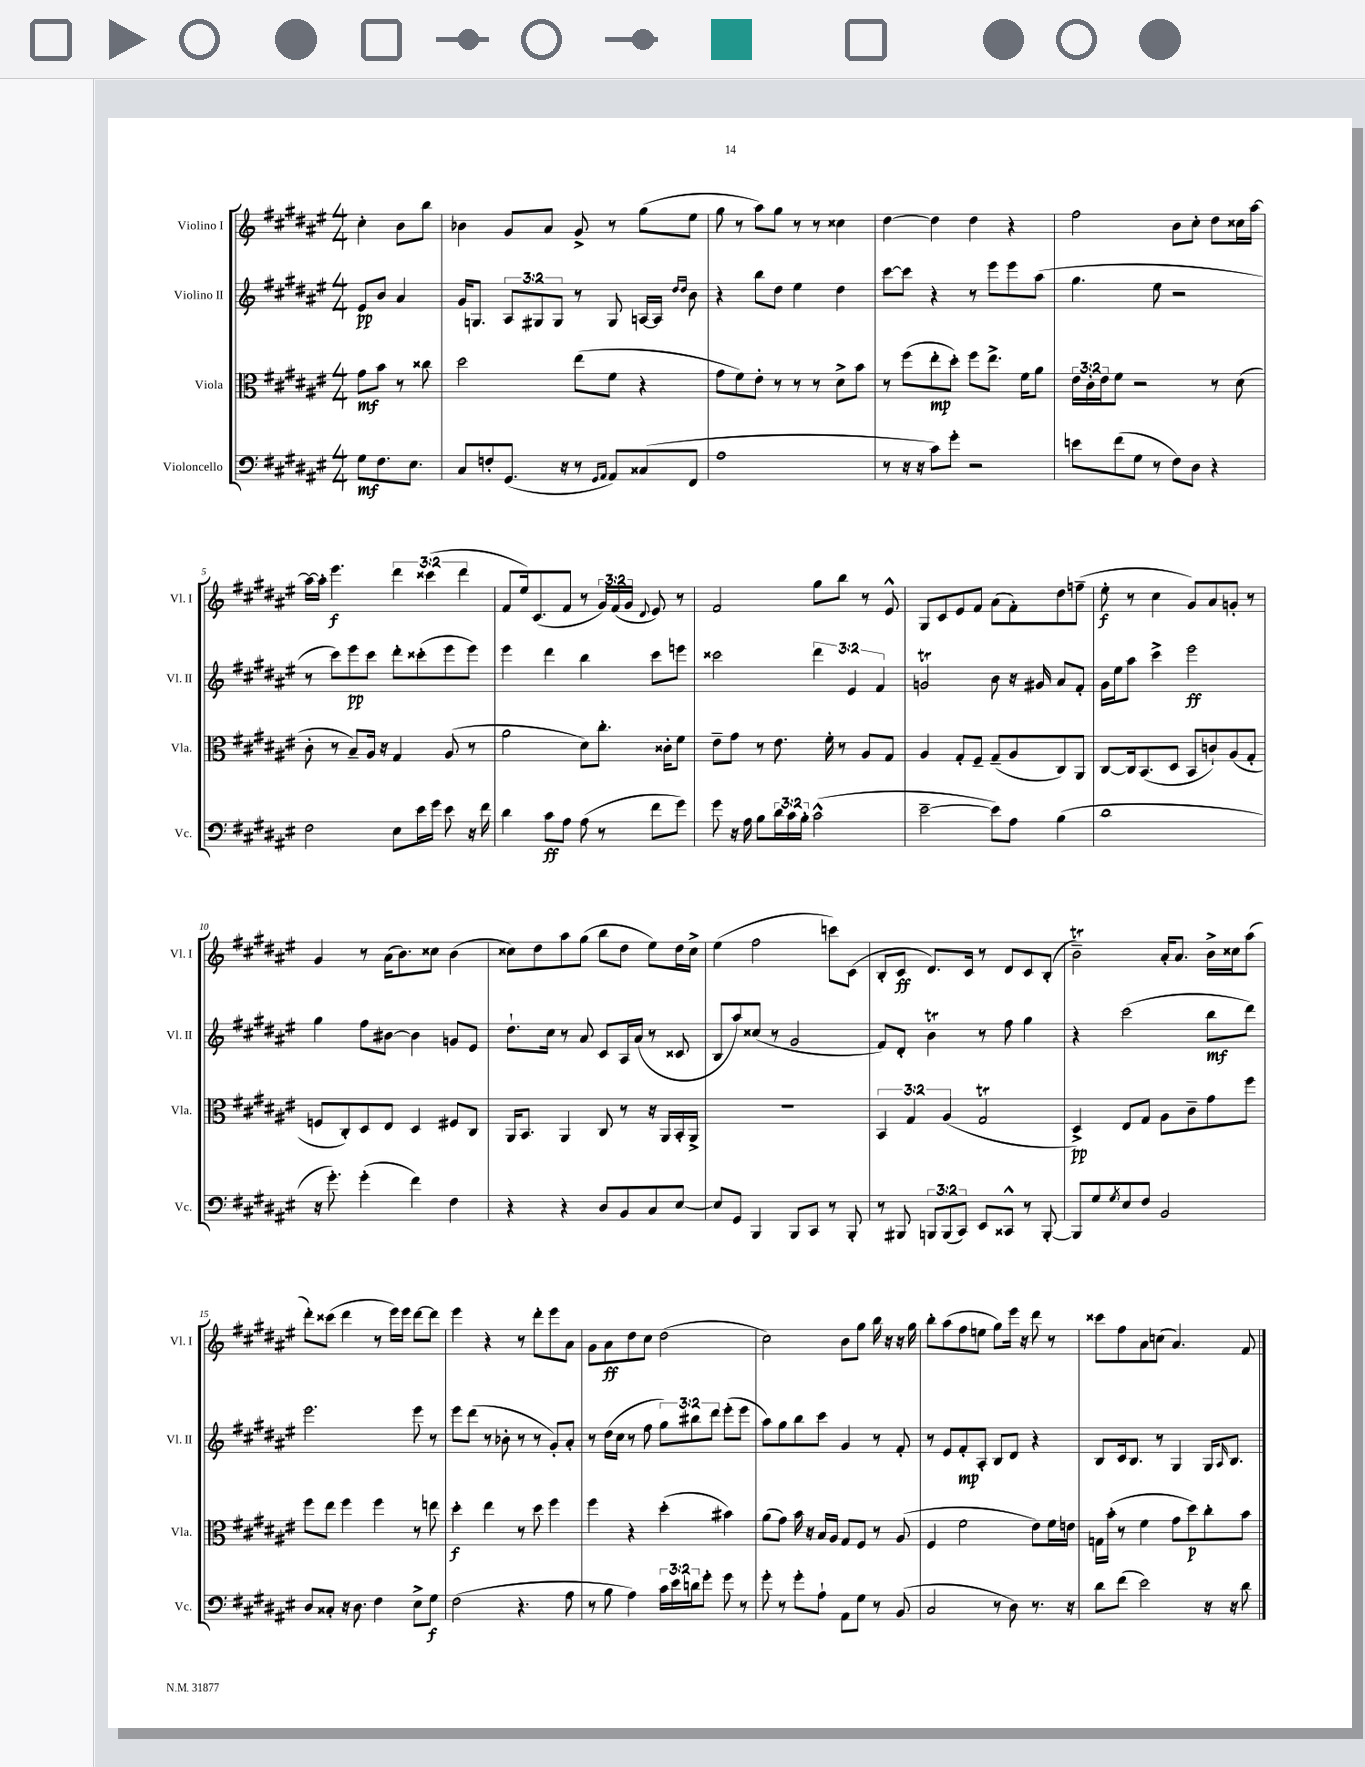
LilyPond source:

<<
\new StaffGroup <<
\new Staff = "s0" \with { instrumentName = "Violino I" shortInstrumentName = "Vl. I" } {
    \clef treble \key fis \major \numericTimeSignature \time 4/4 \override Staff.TupletNumber.text = #tuplet-number::calc-fraction-text \partial 2
    cis''4-. b'8 b''8 |
    bes'4 gis'8 ais'8 gis'8-> r8 gis''8( eis''8 |
    gis''8 r8 ais''8) gis''8 r8 r8 cisis''4 |
    dis''4~ dis''4 dis''4 r4 |
    fis''2 b'8 cis''8-. dis''8 cisis''16 ais''16~ |
    ais''16~ ais''16-. eis'''4.\f \tuplet 3/2 { dis'''4 cisis'''4( dis'''4 } |
    fis'8 eis''16) cis'8.( fis'8 r8 \tuplet 3/2 { gis'16) fis'16( gis'16 } \appoggiatura { dis'8 } eis'8) r8 |
    fis'2 gis''8 b''8 r8 eis'8-^ |
    gis8 cis'8 eis'8 fis'8 ais'8( fis'8-.) dis''8 f''8--( |
    eis''8-.\f r8 cis''4 gis'8) ais'8 g'8-. r8 |
    gis'4 r8 ais'16( b'8.) cisis''8 b'4( |
    cisis''8) dis''8 ais''8 gis''8( b''8 dis''8 eis''8) dis''16 cisis''16-> |
    eis''4( fis''2 c'''8) cis'8( |
    b8-. cis'8\ff dis'8.) cis'16 r8 dis'8 cis'8 b8-.( |
    b'2--\trill) ais'16-. ais'8. b'16-> cisis''16 ais''8( |
    dis'''8-.) cisis'''8( dis'''4 r8 eis'''16) eis'''16 dis'''8~ dis'''8 |
    eis'''4 r4 r8 dis'''8-. eis'''8 ais'8 |
    gis'8 ais'8\ff dis''8 cis''8 dis''2( |
    cis''2) b'8 gis''8 b''16 r16 r16 gis''16 |
    b''8-. ais''8( fis''8 e''8 gis''8) eis'''16 r16 dis'''8 r8 |
    cisis'''8 fis''8 ais'8 c''8( ais'4.) fis'8 \bar "|." |
}
\new Staff = "s1" \with { instrumentName = "Violino II" shortInstrumentName = "Vl. II" } {
    \clef treble \key fis \major \numericTimeSignature \time 4/4 \override Staff.TupletNumber.text = #tuplet-number::calc-fraction-text \partial 2
    eis'8\pp b'8 ais'4 |
    gis'16 g8. \tuplet 3/2 { ais8 gis8 gis8 } r8 gis8 a16~ a16 \grace { dis''16 dis''16 } b'8 |
    r4 b''8 dis''8 eis''4 dis''4 |
    cis'''8~ cis'''8 r4 r8 eis'''8 eis'''8 ais''8( |
    gis''4. eis''8 r2 |
    r8 cis'''8) eis'''8\pp cis'''8 dis'''8-. cisis'''8-.( eis'''8 eis'''8) |
    eis'''4 dis'''4 b''4 cis'''8 e'''8 |
    cisis'''2 \tuplet 3/2 { dis'''4 eis'4 fis'4 } |
    g'2\trill b'8 r16 gis'16 ais'8 fis'8-. |
    gis'16 eis''16 ais''8 cis'''4-> eis'''2\ff |
    gis''4 fis''8 bis'8~ bis'4 g'8 eis'8 |
    dis''8.-! cis''16 r8 ais'8 cis'8 ais16 ais'16( r8 cisis'8 |
    b8 ais''8) cisis''8( r8 gis'2 |
    fis'8) dis'8-. b'4\trill r8 fis''8 gis''4 |
    r4 cis'''2( b''8\mf dis'''8) |
    eis'''2. eis'''8 r8 |
    eis'''8 dis'''8( r8 bes'8-. r8 r8 gis'8-.) ais'8-. |
    r8 dis''16( cis''16 r8 fis''8 \tuplet 3/2 { gis''8) bis''8 dis'''8 } eis'''8-.( eis'''8 |
    ais''8) gis''8 b''8 cis'''8 gis'4 r8 fis'8-. |
    r8 eis'8 fis'8-.\mp ais8-. b8 dis'8 r4 |
    b8 cis'16 b8. r8 gis4 gis16 \grace { ais16 } b8. \bar "|." |
}
\new Staff = "s2" \with { instrumentName = "Viola" shortInstrumentName = "Vla." } {
    \clef alto \key fis \major \numericTimeSignature \time 4/4 \override Staff.TupletNumber.text = #tuplet-number::calc-fraction-text \partial 2
    gis'8\mf b'8 r8 cisis''8 |
    dis''2 eis''8( fis'8 r4 |
    gis'8 fis'8) eis'8-. r8 r8 r8 dis'8-> b'8 |
    r8 fis''8( eis''8-.\mp dis''8-.) fis''8 eis''8.-> fis'16 ais'8 |
    \tuplet 3/2 { eis'16 cis'16-. eis'16 } fis'8 r2 r8 dis'8( |
    cis'8-. r8 b8--) ais16 r16 gis4 ais8( r8 |
    ais'2 dis'8) cis''8.-. cisis'16-. fis'8 |
    eis'8-- gis'8 r8 eis'8. fis'16-. r8 ais8 gis8 |
    ais4 gis8-. fis8-- gis8--( ais8 cis8) ais,8 |
    cis8~ cis16 b,8.( dis8 b,8 c'8-!) ais8( gis8-. |
    f8 cis8-.) dis8 eis8 dis4 fis8 cis8 |
    ais,16 b,8. ais,4 cis8 r8 r16 ais,16 b,16-. ais,16-> |
    R1 |
    \tuplet 3/2 { b,4 gis4 ais4( } gis2\trill |
    dis4->\pp) eis8 gis8 ais8 cis'8-- gis'8 fis''8 |
    fis''8 eis''8 fis''4 fis''4 r8 e''8 |
    dis''4-.\f eis''4 r8 dis''8 fis''4 |
    fis''4 r4 dis''4-.( bis'4) |
    ais'8( gis'8) b'16 r16 b16 ais16 gis8 fis8 r8 ais8( |
    fis4 fis'2 eis'8) fis'16 e'16 |
    g16 b'16-.( r8 fis'4 gis'8 dis''8\p) cis''8-. b'8 \bar "|." |
}
\new Staff = "s3" \with { instrumentName = "Violoncello" shortInstrumentName = "Vc." } {
    \clef bass \key fis \major \numericTimeSignature \time 4/4 \override Staff.TupletNumber.text = #tuplet-number::calc-fraction-text \partial 2
    gis8\mf fis8. eis8. |
    cis8 f8-. gis,8.( r16 r8 \grace { gis,16 ais,16 } ais,8) cisis8( fis,8 |
    ais1 |
    r8 r16 r16 cis'8) gis'8-. r2 |
    e'8 fis'8( gis8 r8 fis8) dis8 r4 |
    fis2 eis8 eis'16 gis'16 eis'8 r16 fis'16 |
    dis'4 cis'8\ff ais8 ais8( r8 fis'8 gis'8) |
    gis'8 r16 ais16 b8 \tuplet 3/2 { dis'16 cis'16 b16-. } cis'2-^( |
    eis'2~-- eis'8) ais8 b4( |
    dis'1 |
    r16 gis'8.-.) gis'4-.( fis'4) fis4 |
    r4 r4 dis8 b,8 cis8 eis8~ |
    eis8 gis,8 b,,4 b,,8 cis,8 r8 b,,8-. |
    r8 bis,,8 \tuplet 3/2 { b,,8 b,,8( cis,8) } eis,8 cisis,8-^ r8 b,,8~-. |
    b,,8 gis8 \acciaccatura { gis8 } eis8 fis8 b,2 |
    dis8 cisis8-. r16 dis8. fis4 eis8-> gis8\f |
    fis2( r4. ais8 |
    r8 b8 ais4) \tuplet 3/2 { cis'16 eis'16 d'16 } gis'8-. gis'8 r8 |
    gis'8-. r8 gis'8-. ais8-! ais,8 gis8 r8 b,8( |
    cis2 r8 dis8) r8. r16 |
    dis'8 fis'8( eis'2) r16 r16 dis'8 \bar "|." |
}
>>
>>
